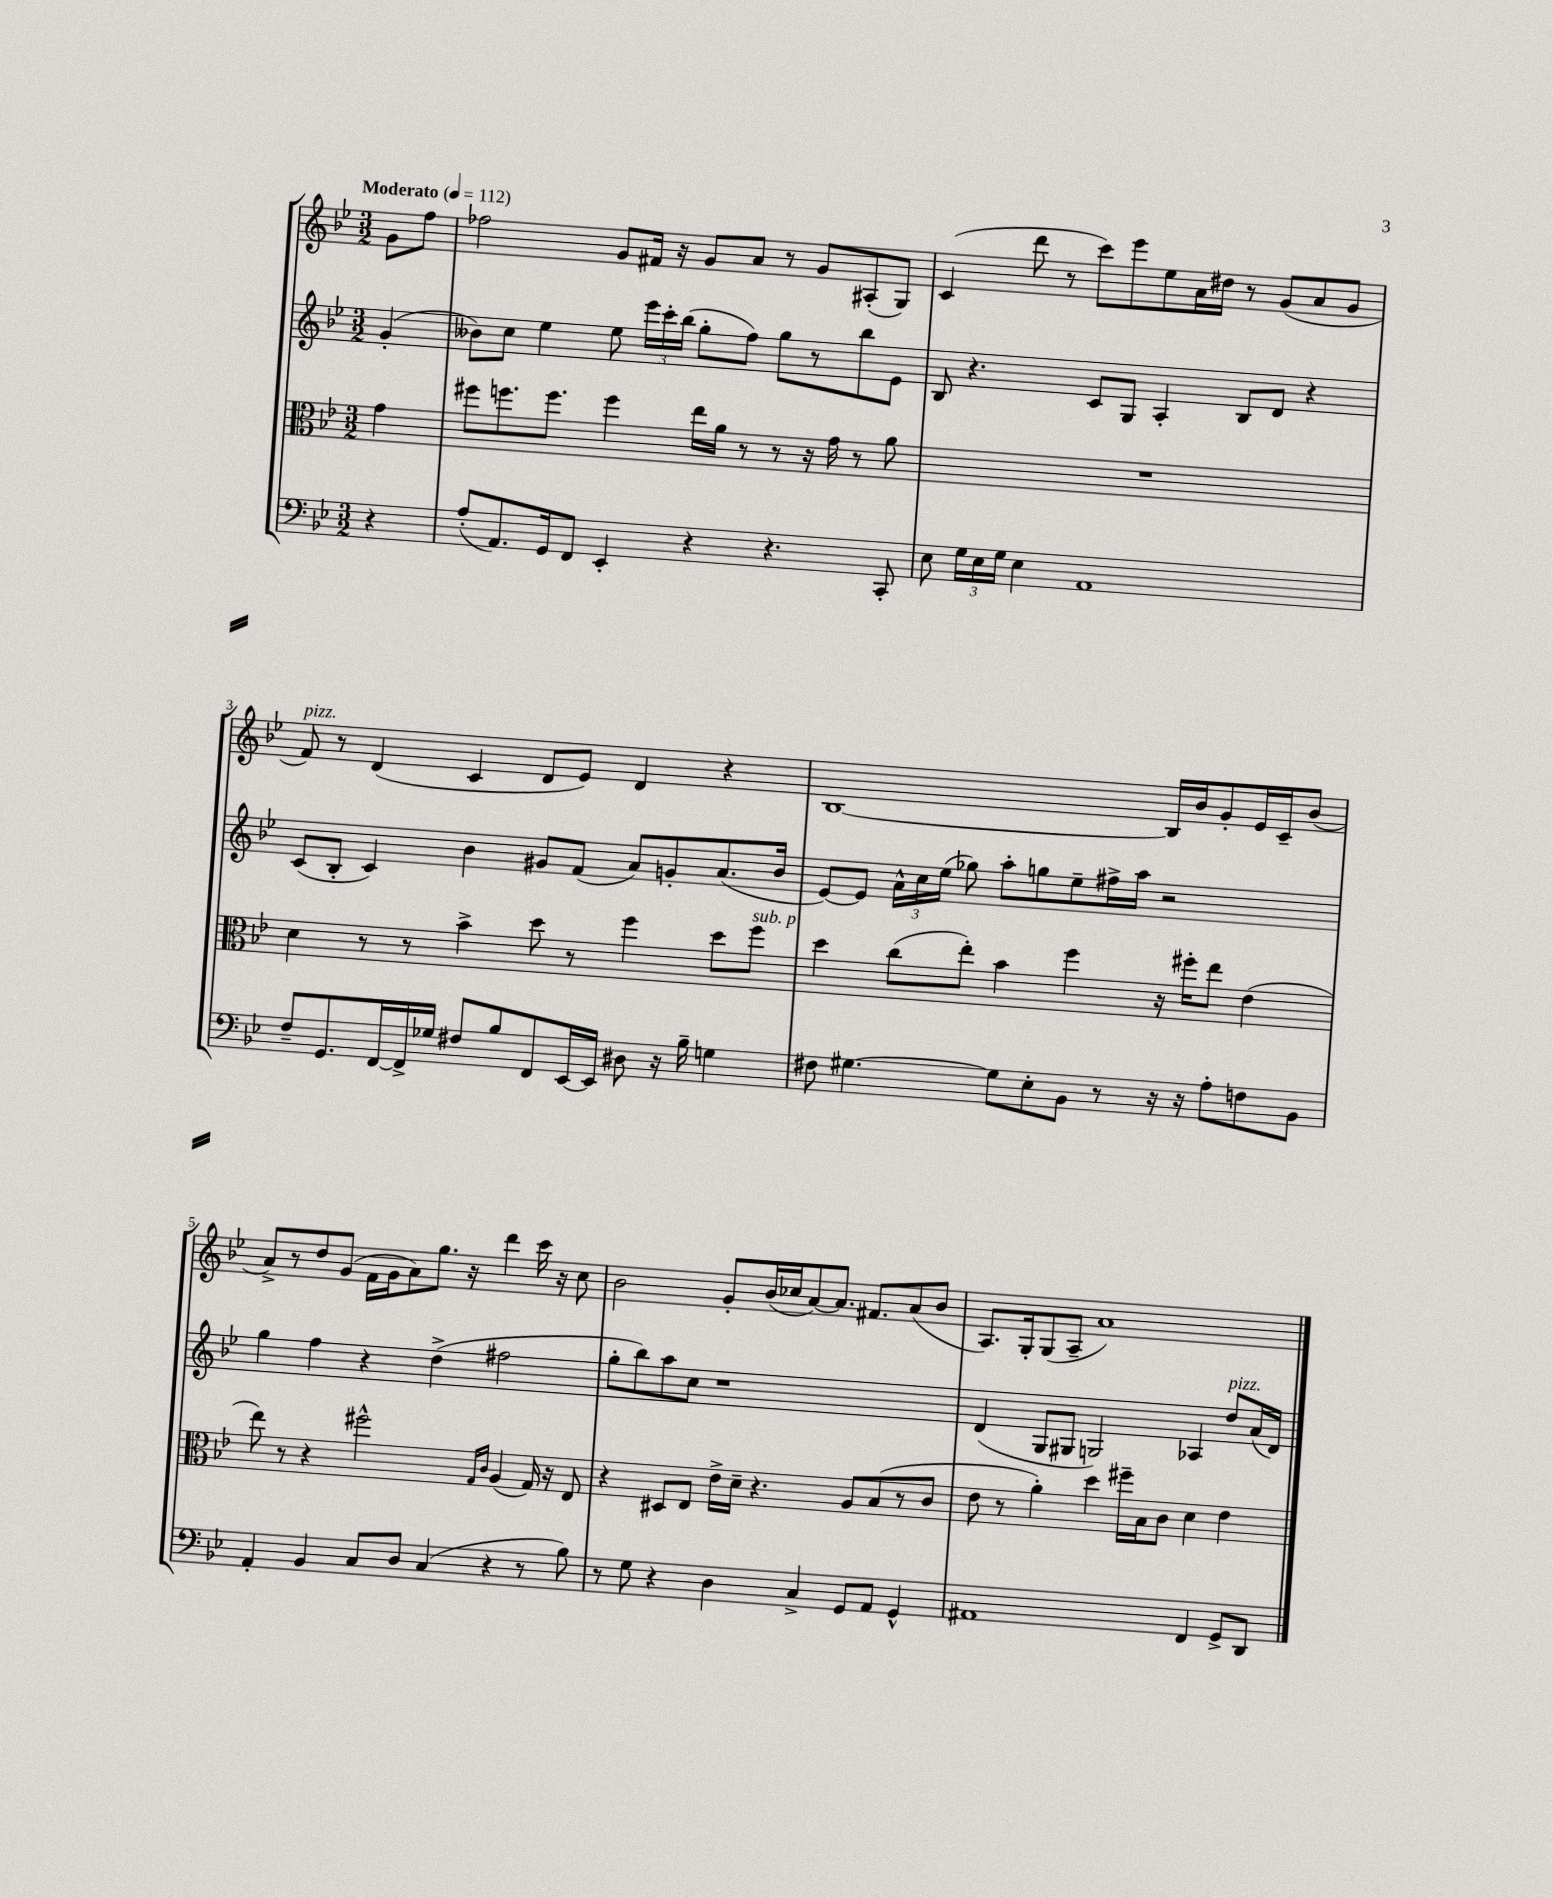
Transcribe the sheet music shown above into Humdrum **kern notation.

**kern	**kern	**kern	**kern
*part4	*part3	*part2	*part1
*staff4	*staff3	*staff2	*staff1
*clefF4	*clefC3	*clefG2	*clefG2
*k[b-e-]	*k[b-e-]	*k[b-e-]	*k[b-e-]
*M3/2	*M3/2	*M3/2	*M3/2
*MM112	*MM112	*MM112	*MM112
=	=	=	=
!	!	!	!LO:TX:a:B:t=Moderato
4r	4g\	(4g'/	8g\L
.	.	.	8ff\J
=1	=1	=1	=1
(8A'/L	8ff#X\L	8b--X\L)	2ff-X\
8.AA/)	8.ffn\	8cc\J	.
.	.	4ee-\	.
16GG/k	8.ff\J	.	.
8FF/J	.	.	.
4EE-'/	4ff\	8ee-\	8g/L
.	.	24eee-\LL	16f#X/Jk
.	.	24ccc'\	.
.	.	.	16r
.	.	(24bb-\JJ	.
4r	16ee-\LL	8gg'\L	8g/L
.	16a\JJ	.	.
.	8r	8ff\J)	8a/J
4.r	8r	8gg\L	8r
.	16r	8r	8g/L
.	16g\	.	.
.	8r	8bb-\	(8A#X'/
8CC'/	8a\	8e-\J	8G/J)
=2	=2	=2	=2
8E-\	1.r	8B-/	(4c/
24G\LL	.	4.r	.
24E-\	.	.	.
24G\JJ	.	.	.
4E-\	.	.	8ddd\
.	.	.	8r
1AA	.	8c/L	8ccc\L)
.	.	8G/J	8eee-\
.	.	4A'/	8ee-\
.	.	.	16a\L
.	.	.	16dd#X\JJ
.	.	8B-/L	8r
.	.	8d/J	(8g/L
.	.	4r	8a/
.	.	.	8g/J
!!LO:LB:g=z
=3	=3	=3	=3
!	!	!	!LO:TX:a:i:t=pizz.
8F~/L	4d\	(8c/L	8f/)
8.GG/	.	8B-'/J	8r
.	8r	4c/)	(4d/
[16FF/L	.	.	.
16FF^/]	8r	.	.
16G-X/JJ	.	.	.
8F#X/L	4b-^\	4b-\	4c/
8B-/	.	.	.
8FF/	8dd\	8g#X/L	8d/L
[16EE-/L	8r	(8f/J	8e-/J)
16EE-/JJ]	.	.	.
8D#X\	4ff\	8a/L)	4d/
16r	.	8gn'/	.
16B-~\	.	.	.
4Gn\	8dd\L	(8.a/	4r
!	!LO:TX:a:i:t=sub. p	!	!
.	8ff\J	.	.
.	.	16b-/Jk	.
=4	=4	=4	=4
8F#X\	4dd\	[8e-/L)	[1B-
[4.G#X\	.	8e-/J]	.
.	(8cc\L	24a^^\LL	.
.	.	24cc\	.
.	.	(24ee-\JJ	.
.	8ee-'\J)	8gg-X\)	.
8G#\L]	4b-\	8aa'\L	.
8E-'\	.	8ggn\	.
8BB-\J	4ff\	8ee-~\	.
8r	.	16ff#X^\L	.
.	.	16aa\JJ	.
16r	16r	2r	16B-/LL]
16r	16ff#X'\KL	.	16b-/J
8A'\L	8ee-\J	.	8g'/
8Fn\	(4e-\	.	16e-/L
.	.	.	16c~/J
8BB-\J	.	.	(8b-/J
!!LO:LB:g=z
=5	=5	=5	=5
4AA'/	8ee-\)	4gg\	8a^/L)
.	8r	.	8r
4BB-/	4r	4ff\	8dd/
.	.	.	(8g/J
8C/L	2ff#X^^\	4r	16f\LL
.	.	.	16g\J
8D/J	.	.	8a\)
(4C/	.	(4dd^\	8.gg\J
.	.	.	16r
.	16qqG/LL	.	.
.	16qqc/JJ	.	.
4r	(4A/	2ff#X\	4ddd\
8r	16G/)	.	16ccc\
.	16r	.	16r
8B-\)	8E-/	.	8cc\
=6	=6	=6	=6
8r	4r	8gg'\L	2b-\
8G\	.	8bb-\)	.
4r	8D#X/L	8aa\	.
.	8E-/J	8cc\J	.
4D\	16e-^\LL	1r	8g'/L
.	16d~\JJ	.	.
.	4.r	.	(16b-/L
.	.	.	16cc-X/J
4C^/	.	.	[8a/)
.	.	.	8.a/J]
8GG/L	8A/L	.	.
.	.	.	8.f#X/L
8AA/J	(8B-/	.	.
4GG^^/	8r	.	(8a/
.	8c/J	.	8b-/J
=7	=7	=7	=7
1AA#X	8e-\	(4d/	8.A/L)
.	8r	.	.
.	.	.	16G'/k
.	4a'\)	8G/L	(8G/
.	.	8G#X/J	8A~/J
.	4dd\	2Gn/)	1a)
.	16ff#X~\LL	.	.
.	16B-\J	.	.
.	8c\J	.	.
4FF/	4d\	4A-X/	.
!	!	!LO:TX:a:i:t=pizz.	!
8GG^/L	4e-\	8dd/L	.
8DD/J	.	(16a/L	.
.	.	16d/JJ)	.
==	==	==	==
*-	*-	*-	*-
